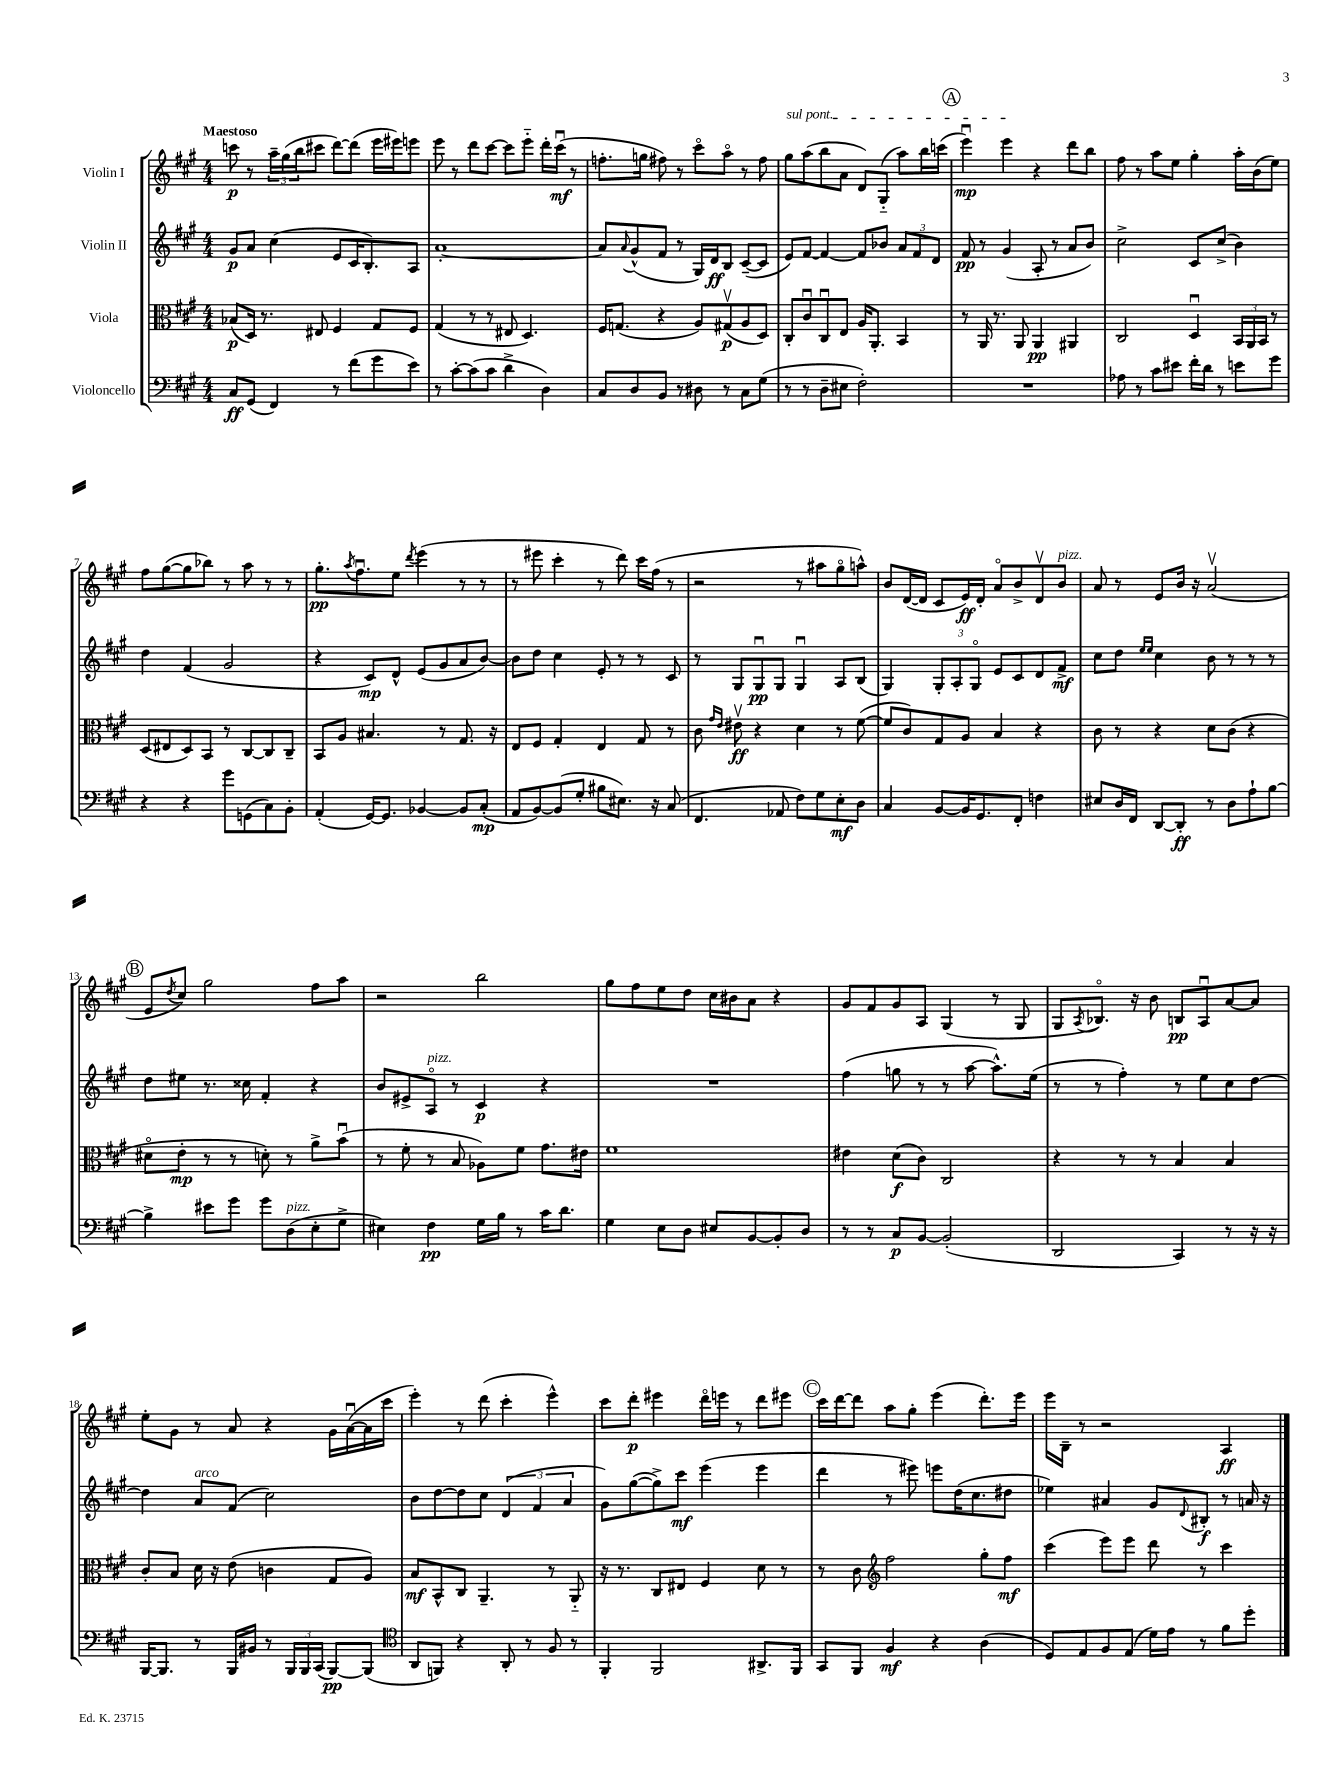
<<
\new StaffGroup <<
\new Staff = "s0" \with { instrumentName = "Violin I" } {
    \clef treble \key a \major \numericTimeSignature \time 4/4 \tempo "Maestoso"
    c'''8\p r8 \tuplet 3/2 { a''16-- gis''16( b''16 } cis'''8 d'''8~) d'''8( e'''16 eis'''16) e'''8 |
    e'''8 r8 d'''8 cis'''8~ cis'''8 e'''8-_ d'''16-. cis'''16\downbow\mf( r8 |
    f''8.-. g''16 fis''8) r8 cis'''8\flageolet a''8\flageolet r8 fis''8 |
    \once \override TextSpanner.bound-details.left.text = \markup { \italic "sul pont." } gis''8\startTextSpan a''8( b''8 a'8 d'8) gis8-_( a''8) b''16 c'''16( |
    \mark \markup { \circle "A" } e'''4\downbow\mp) e'''4\stopTextSpan r4 d'''8 b''8 |
    fis''8 r8 a''8 e''8 gis''4-. a''16-. b'16( e''8) |
    fis''8 gis''8~( gis''8 bes''8) r8 a''8 r8 r8 |
    gis''8.-.\pp \acciaccatura { a''8 } fis''8.\downbow e''8 \acciaccatura { d'''8 } e'''4( r8 r8 |
    r8 eis'''8 cis'''4-. r8 d'''8) cis'''16 fis''16( r8 |
    r2 r8 ais''8 gis''8\flageolet a''8-^) |
    b'8 d'16~( d'16 cis'8 e'16\ff) d'16-. a'8\flageolet b'8-> d'8\upbow b'8^\markup { \italic "pizz." } |
    a'8 r8 e'8 b'16 r16 a'2\upbow( |
    \mark \markup { \circle "B" } e'8 \acciaccatura { d''8 } cis''8) gis''2 fis''8 a''8 |
    r2 b''2 |
    gis''8 fis''8 e''8 d''8 cis''16 bis'16 a'8 r4 |
    gis'8 fis'8 gis'8 a8 gis4( r8 gis8 |
    gis8 \acciaccatura { a8 } bes8.\flageolet) r16 b'8 b8\pp a8\downbow a'8~ a'8 |
    e''8-. gis'8 r8 a'8 r4 gis'16 a'16~\downbow( a'16 cis'''16 |
    e'''4-.) r8 d'''8( cis'''4-. e'''4-^) |
    cis'''8 d'''8-.\p eis'''4 d'''16\flageolet e'''16 r8 d'''8 eis'''8 |
    \mark \markup { \circle "C" } cis'''16 d'''16~ d'''8 a''8 gis''8-. e'''4( d'''8.-.) e'''16 |
    e'''16 b16-- r8 r2 a4\ff \bar "|." |
}
\new Staff = "s1" \with { instrumentName = "Violin II" } {
    \clef treble \key a \major \numericTimeSignature \time 4/4
    gis'8\p a'8 cis''4( e'8 cis'16 b8.-.) a8 |
    a'1~-. |
    a'8 \appoggiatura { a'8 } gis'8-^( fis'8 r8 gis16) d'16\ff b8 cis'8~--( cis'8 |
    e'8) fis'8~ fis'4~ fis'8 bes'8 \tuplet 3/2 { a'8 fis'8 d'8 } |
    \mark \markup { \circle "A" } fis'8\pp r8 gis'4( a8-. r8 a'8 b'8) |
    cis''2-> cis'8 cis''8->( b'4) |
    d''4 fis'4( gis'2 |
    r4 cis'8\mp) d'8-^ e'8( gis'8 a'8 b'8~) |
    b'8 d''8 cis''4 e'8-. r8 r8 cis'8 |
    r8 gis8 gis8\downbow\pp gis8 gis4\downbow a8 b8( |
    gis4) \tuplet 3/2 { gis8-. a8-. gis8\flageolet } e'8 cis'8 d'8 fis'8->\mf |
    cis''8 d''8 \grace { e''16 e''16 } cis''4 b'8 r8 r8 r8 |
    \mark \markup { \circle "B" } d''8 eis''8 r8. cisis''16 fis'4-. r4 |
    b'8 eis'8-> a8\flageolet^\markup { \italic "pizz." } r8 cis'4\p r4 |
    R1 |
    fis''4( g''8 r8 r8 a''8~ a''8.-^) e''16( |
    r8 r8 fis''4-.) r8 e''8 cis''8 d''8~ |
    d''4 a'8^\markup { \italic "arco" } fis'8( cis''2) |
    b'8 d''8~ d''8 cis''8 \tuplet 3/2 { d'4( fis'4 a'4 } |
    gis'8) gis''8~( gis''8->) cis'''8\mf e'''4( e'''4 |
    \mark \markup { \circle "C" } d'''4 r8 eis'''8) e'''8 d''16( cis''8. dis''8 |
    ees''4) ais'4 gis'8 \appoggiatura { d'8 } bis8-.\f r8 a'16 r16 \bar "|." |
}
\new Staff = "s2" \with { instrumentName = "Viola" } {
    \clef alto \key a \major \numericTimeSignature \time 4/4
    bes8\p( d16) r8. eis8 fis4 gis8 fis8 |
    gis4( r8 r8 eis8 d4.) |
    fis16 g8.( r4 a8) gis8\upbow\p( a8 d8) |
    cis8-. cis'8\downbow cis8\downbow e8 a16 a,8.-. b,4 |
    \mark \markup { \circle "A" } r8 a,16 r8. a,8 a,4\pp ais,4 |
    cis2 d4\downbow \tuplet 3/2 { b,16 a,16 b,16 } r8 |
    d8( eis8 d8) b,8 r8 cis8~ cis8 cis8-- |
    b,8 a8 bis4. r8 gis8. r16 |
    e8 fis8 gis4-. e4 gis8 r8 |
    cis'8 \grace { gis'16 e'16 } eis'8\upbow\ff r4 d'4 r8 fis'8~( |
    fis'8 cis'8) gis8 a8 b4 r4 |
    cis'8 r8 r4 d'8 cis'8( r4 |
    \mark \markup { \circle "B" } dis'8\flageolet e'8-.\mp r8 r8 d'8-.) r8 a'8-> b'8\downbow( |
    r8 fis'8-. r8 b8 aes8) fis'8 gis'8. eis'16 |
    fis'1 |
    eis'4 d'8\f( cis'8) cis2 |
    r4 r8 r8 b4 b4 |
    cis'8-. b8 d'16 r16 e'8( c'4 gis8 a8) |
    b8\mf b,8-^ cis8 a,4.-- r8 a,8-_ |
    r16 r8. cis8 eis8 fis4 d'8 r8 |
    \mark \markup { \circle "C" } r8 cis'8 \clef treble fis''2 gis''8-. fis''8\mf |
    cis'''4( e'''8) e'''8 d'''8 r8 cis'''4 \bar "|." |
}
\new Staff = "s3" \with { instrumentName = "Violoncello" } {
    \clef bass \key a \major \numericTimeSignature \time 4/4
    cis8\ff gis,8( fis,4) r8 fis'8( gis'8 e'8) |
    r8 cis'8~-. cis'8( cis'8 d'4-> d4) |
    cis8 d8 b,8 r8 dis8 r8 cis8 gis8( |
    r8 r8 d8-- eis8 fis2-.) |
    \mark \markup { \circle "A" } R1 |
    aes8 r8 cis'8 eis'8 fis'16-. d'16 r8 e'8 gis'8 |
    r4 r4 gis'8 g,8( cis8) b,8-. |
    a,4-.( gis,16~) gis,8. bes,4~ bes,8 cis8-.\mp( |
    a,8 b,8~) b,8( gis8-. bis8 eis8.) r16 cis8( |
    fis,4. aes,8 fis8) gis8 e8-.\mf d8 |
    cis4 b,8~ b,16 gis,8. fis,8-. f4 |
    eis8 d16 fis,16 d,8~ d,8-.\ff r8 d8 a8-! b8~ |
    \mark \markup { \circle "B" } b4-> eis'8 gis'8 gis'8 d8^\markup { \italic "pizz." }( e8-. gis8-> |
    eis4) fis4\pp gis16 b16 r8 cis'16 d'8. |
    gis4 e8 d8 eis8 b,8~ b,8-. d8 |
    r8 r8 cis8\p b,8~ b,2-.( |
    d,2 cis,4) r8 r16 r16 |
    b,,16~ b,,8. r8 b,,16 bis,16 r8 \tuplet 3/2 { b,,16 b,,16 cis,16( } b,,8~\pp) b,,8( |
    \clef tenor a,8 f,8) r4 a,8-. r8 fis8 r8 |
    fis,4-. fis,2 ais,8.-> fis,16 |
    \mark \markup { \circle "C" } gis,8 fis,8 fis4\mf r4 a4( |
    d8) e8 fis8 e8( d'16) e'16 r8 fis'8 d''8-. \bar "|." |
}
>>
>>
